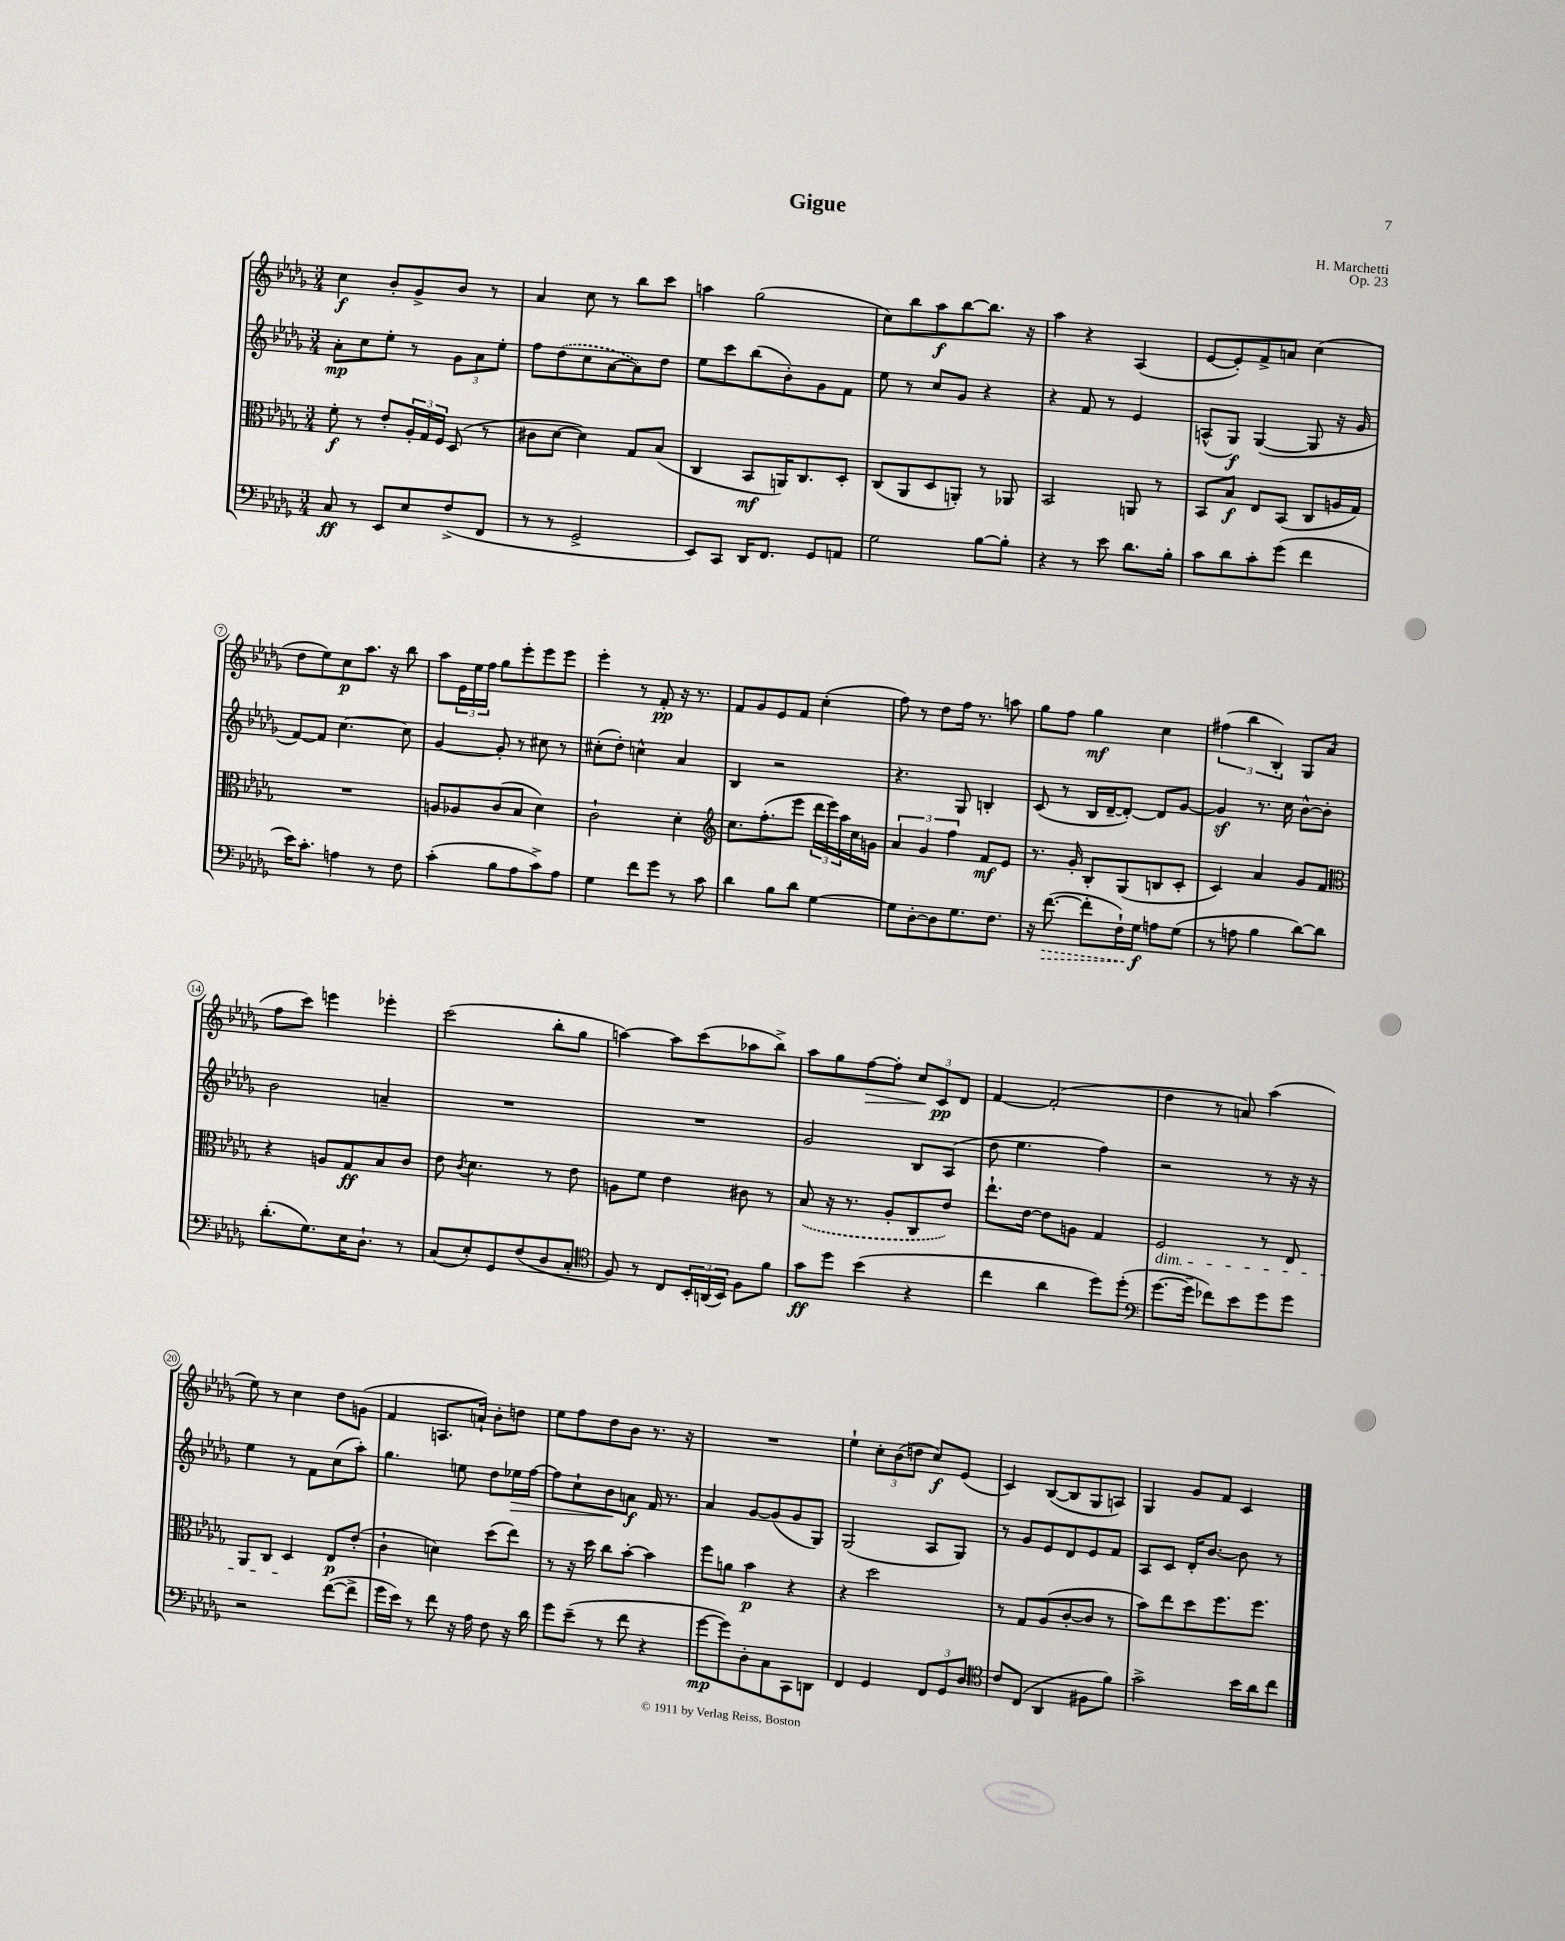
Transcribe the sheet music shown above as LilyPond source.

\header { title = "Gigue" composer = "H. Marchetti" opus = "Op. 23" }
<<
\new StaffGroup <<
\new Staff = "s0" {
    \clef treble \key des \major \numericTimeSignature \time 3/4
    c''4\f bes'8-. ges'8-> bes'8 r8 |
    aes'4 c''8 r8 bes''8 c'''8 |
    a''4 ges''2( |
    c''8) bes''8 aes''8\f bes''8~ bes''8. r16 |
    aes''4 r4 aes4( |
    ees'8~ ees'8-.) f'8-> a'8 c''4( |
    des''8 ees''8) c''8\p aes''8. r16 bes''8 |
    aes''8 \tuplet 3/2 { ees'16 ees''16 f''16 } ges''8 ees'''8-. ees'''8 ees'''8 |
    ees'''4-. r8 f'8-.\pp r16 r8. |
    f'8 ges'8 ees'8 f'8 c''4-.( |
    f''8) r8 des''8 f''16 r8. a''8 |
    ges''8 f''8 ges''4\mf c''4 |
    \tuplet 3/2 { fis''4( bes''4 bes4-.) } ges8 aes'8( |
    f''8 c'''8) e'''4 ees'''4-. |
    c'''2( bes''8-. ges''8 |
    a''4~) a''8 c'''8( aes''8 bes''8->) |
    aes''8 ges''8 f''8~\> f''8-. \tuplet 3/2 { c''8\! c'8\pp des'8 } |
    f'4~ f'2-.( |
    des''4 r8 a'8) aes''4( |
    ees''8) r8 c''4 des''8 g'8( |
    f'4 a8. a'16-!) bes'8-. d''8 |
    ees''8 f''8 des''8 bes'8 r8. r16 |
    R2. |
    ees''4-! \tuplet 3/2 { c''8-. bes'8( d''8 } c''8\f) ees'8( |
    c'4) bes8~( bes8 ges8 a8) |
    ges4 ges'8 f'8 c'4 \bar "|." |
}
\new Staff = "s1" {
    \clef treble \key des \major \numericTimeSignature \time 3/4
    aes'8-.\mp c''8 ees''8-. r8 \tuplet 3/2 { ges'8 aes'8 ees''8-. } |
    f''8 \once \slurDashed des''8( c''8 aes'8~ aes'8) des''8 |
    ees''8 c'''8 bes''8( bes'8-.) ges'8 f'8 |
    ees''8 r8 c''8 ges'8 r4 |
    r4 f'8 r8 ees'4 |
    a8-^( ges8\f) ges4~( ges8 r16 ges'16 |
    f'8~) f'8 c''4.~ c''8 |
    ges'4~ ges'8-. r8 cis''8 r8 |
    cis''8-.( des''8-.) c''4-^ aes'4 |
    bes4 r2 |
    r4. ges8 b4-. |
    c'8( r8 bes16 des'16~-- des'8~-.) des'8 ges'8~ |
    ges'4\sf r8. c''16 bes'8~-^ bes'8-. |
    bes'2 a'4-- |
    R2. |
    R2. |
    ges'2 bes8 aes8( |
    des''8 ees''4. f''4) |
    r2 r8 r16 r16 |
    ees''4 r8 f'8 c''8( aes''8-.) |
    ges''4. e''8 des''8 ees''16\> f''16~ |
    f''8 c''8-! bes'8\! a'8\f f'16 r8. |
    aes'4 ges'8~ ges'8( ges'8 ges8) |
    ges2( aes8 ges8) |
    r8 ges'8 ees'8 des'8 ees'8 f'8 |
    aes8 c'8 des'16-. bes'8.~ bes'8 r8 \bar "|." |
}
\new Staff = "s2" {
    \clef alto \key des \major \numericTimeSignature \time 3/4
    f'8-.\f r8 ees'8-. \tuplet 3/2 { aes16-. ges16 f16 } des8( r8 |
    cis'8 des'8~ des'4) ges8 bes8( |
    c4 bes,8\mf a,16) c8. des8-. |
    c8( aes,8 des8 a,8-.) r8 aes,8 |
    bes,2 a,8 r8 |
    bes,8 bes8\f ees8 bes,8( c8 a16 ges16) |
    R2. |
    a8 aes8 c'8( bes8 des'4) |
    c'2-! des'4-. |
    \clef treble c''8. f''8.-.( ees'''8 \tuplet 3/2 { des'''16 ees'''16) aes''16 } c''16 g'16 |
    \tuplet 3/2 { aes'4 ges'4 f''4 } f'8\mf ees'8 |
    r8. ges'16-. bes8-. ges8( b8 c'8-. |
    c'4) aes'4 ges'8 f'8 |
    \clef alto r4 a8 ges8\ff bes8 c'8 |
    ees'8 \acciaccatura { c'8 } des'4. r8 ees'8 |
    a8 f'8 ees'4 cis'8 r8 |
    \once \slurDashed bes8( r16 r8. aes8-. c8 ees'8) |
    ees''8.-! ees'16~ ees'8 a8 ges4 |
    f2\dim r8 ees8 |
    aes,8 c8 des4\! ees8\p ees'8-.( |
    c'4-! d'4) des''8( ees''8) |
    r8 r16 des''16 c''8 bes'8~-. bes'4 |
    f''8 a'8 bes'4\p r4 |
    r4 des''2 |
    r8 ges8 aes8( c'8~-. c'8 r8 |
    bes'8) ees''8 des''8 f''8. f''8. \bar "|." |
}
\new Staff = "s3" {
    \clef bass \key des \major \numericTimeSignature \time 3/4
    c8\ff r8 ees,8 ees8 f8->( f,8 |
    r8 r8 ges,2-> |
    ees,8) c,8 des,16 f,8. ges,8 a,8 |
    ges2 bes8~ bes8-. |
    r4 r8 ees'8 des'8. bes16-. |
    c'8 des'8 c'8-. ges'8( f'4 |
    ees'16) c'8.-. a4 r8 f8 |
    c'4-.( bes8 aes8 c'8->) aes8 |
    ges4 f'8 ges'8 r8 c'8 |
    des'4 bes8 des'8 ges4~ |
    ges8 des8~-. des8 ges8. f8. |
    r16 \once \override Hairpin.style = #'dashed-line f'8.~\>( f'8-. f16-!) ges16\f\! a8 ges8( |
    r8 a8 bes4 des'8~) des'8 |
    des'8.-.( ges8.) ees16 des8.-! r8 |
    c8( ees8-.) ges,8 f8( des8 c8-. |
    \clef tenor f8) r8 c8 \tuplet 3/2 { bes,16-. a,16( bes,16) } f8 f'8 |
    ges'8\ff des''8 bes'4( r4 |
    c''4 aes'4 des''8) des''8-.( |
    \clef bass ges'8.~ ges'16-- fes'8) ees'8 ges'8 ges'8 |
    r2 f'8~( f'8-> |
    ges'16 ees'16) r8 f'8 r16 aes16 f8 r16 des'16 |
    ges'8 ees'8--( r8 f'8 r4 |
    ges'8~\mp ges'8) des8-. c8 c,8 d,8 |
    f,4 ges,4 \tuplet 3/2 { f,8 ges,8 des8 } |
    \clef tenor c'8 c8( aes,4 fis8 f'8) |
    ges'2-> bes'16 aes'16 c''8 \bar "|." |
}
>>
>>
\layout { \context { \Score \override BarNumber.stencil = #(make-stencil-circler 0.1 0.3 ly:text-interface::print) } }
